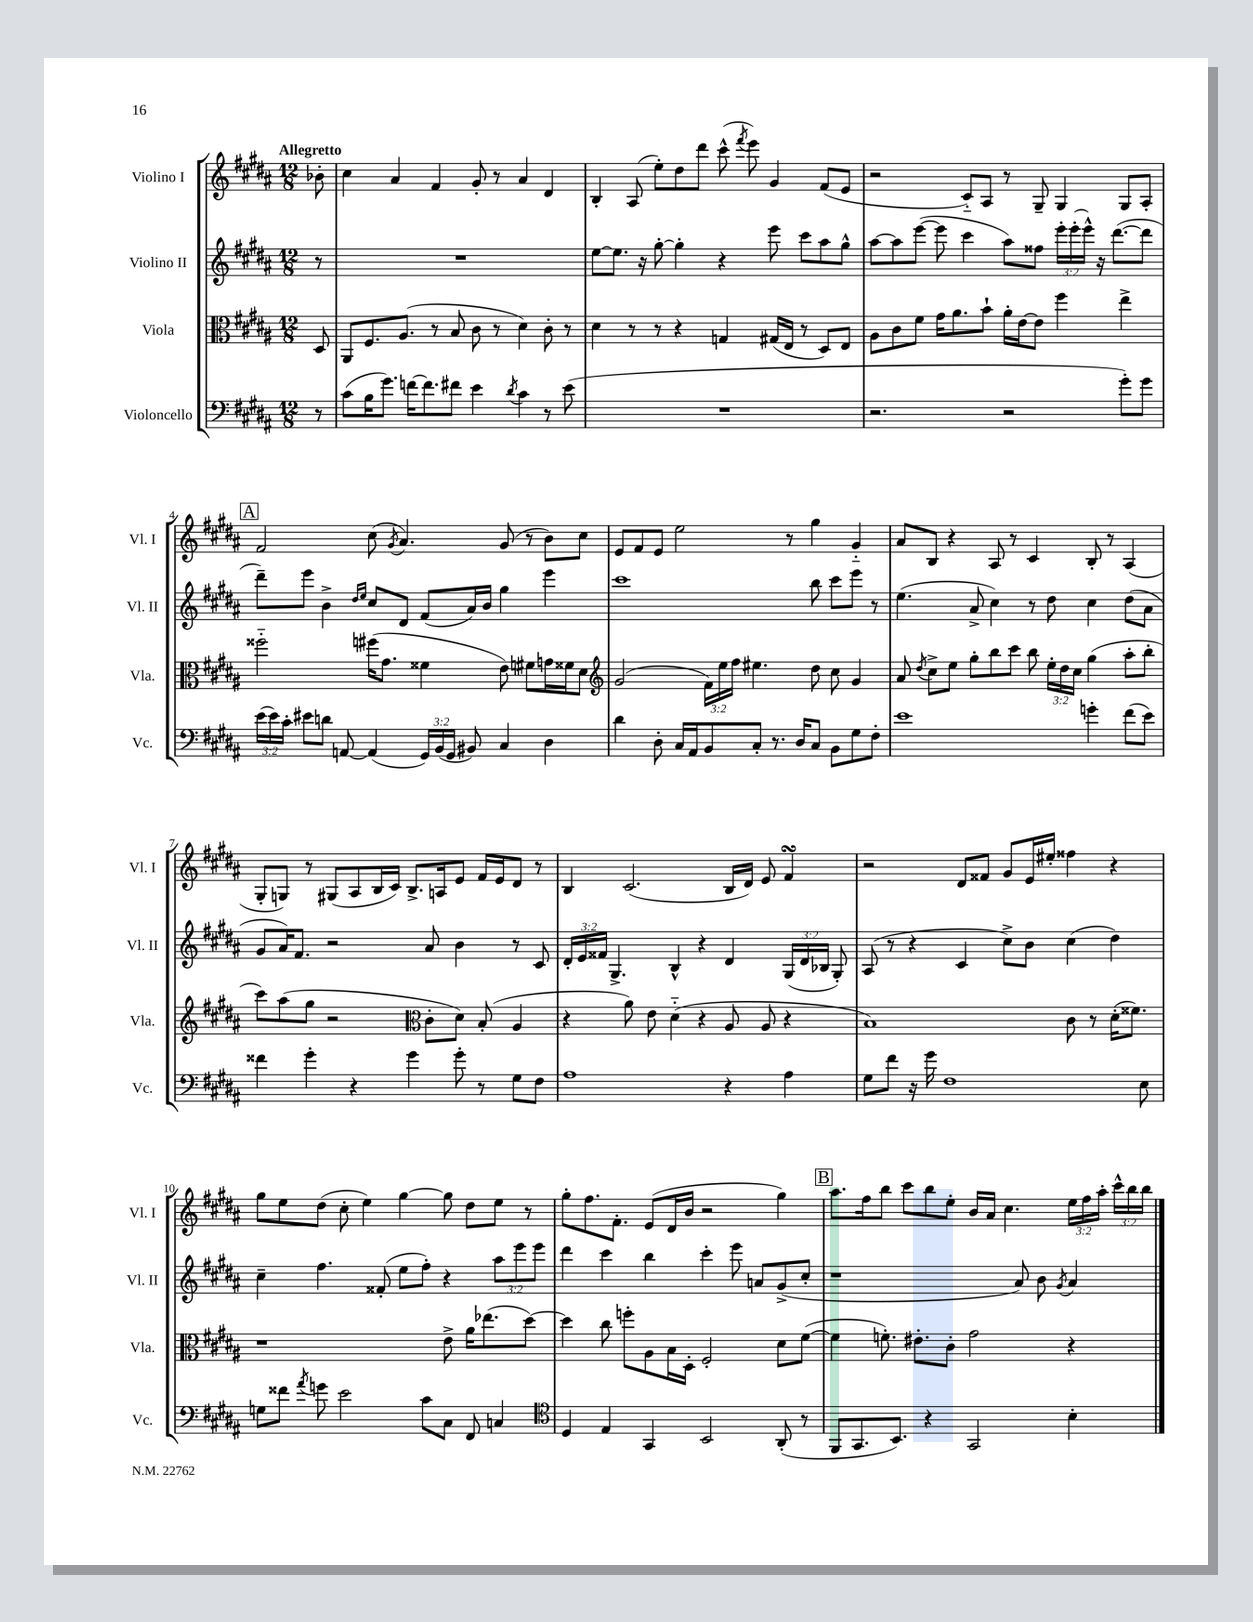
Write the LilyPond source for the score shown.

<<
\new StaffGroup <<
\new Staff = "s0" \with { instrumentName = "Violino I" shortInstrumentName = "Vl. I" } {
    \clef treble \key b \major \numericTimeSignature \time 12/8 \override Staff.TupletNumber.text = #tuplet-number::calc-fraction-text \partial 8 \tempo "Allegretto"
    \autoBeamOff bes'8-. |
    cis''4 ais'4 fis'4 gis'8-. r8 ais'4 dis'4 |
    b4-. ais8( e''8[-.) dis''8 dis'''8] cis'''8-^( \acciaccatura { fis'''8 } e'''8) gis'4 fis'8[( e'8] |
    r2 cis'8[-_) ais8] r8 gis8-- gis4 gis8[ ais8]-. |
    \mark \markup { \box "A" } fis'2 cis''8( \acciaccatura { gis'8 } ais'4.) gis'8( r8 b'8[) cis''8] |
    e'8[ fis'8 e'8] e''2 r8 gis''4 gis'4-_ |
    ais'8[ b8] r4 ais8 r8 cis'4 b8-. r8 ais4( |
    gis8[-. g8]) r8 gis8[( ais8 b16 cis'16]) b8.[-> a16 e'8] fis'16[ e'16 dis'8] r8 |
    b4 cis'2.( b16[ dis'16]) e'8 fis'4\turn |
    r2 dis'8[ fisis'8] gis'8[ e'16 eis''16]-. fisis''4 r4 |
    gis''8[ e''8 dis''8]( cis''8-. e''4) gis''4~ gis''8 dis''8[ e''8] r8 |
    gis''8[-. fis''8. fis'8.]-. e'8[( dis'16 b'16] r2 gis''4) |
    \mark \markup { \box "B" } ais''8.[ fis''16 b''8] cis'''8[ b''8 e''8]-. b'16[ ais'16] cis''4. \tuplet 3/2 { e''16[ fis''16 ais''16]-. } \tuplet 3/2 { cis'''16[-^ b''16 b''16] } \bar "|." |
}
\new Staff = "s1" \with { instrumentName = "Violino II" shortInstrumentName = "Vl. II" } {
    \clef treble \key b \major \numericTimeSignature \time 12/8 \override Staff.TupletNumber.text = #tuplet-number::calc-fraction-text \partial 8
    \autoBeamOff r8 |
    R1. |
    e''8[~ e''8.] r16 gis''8~-. gis''4-. r4 e'''8 cis'''8[ ais''8 gis''8]-^ |
    ais''8[~ ais''8 e'''8]~( e'''8 cis'''4 ais''8[) fisis''8] \tuplet 3/2 { e'''16[-. e'''16-.( e'''16]-^) } r16 dis'''8.[~( dis'''8] |
    \mark \markup { \box "A" } dis'''8[--) e'''8] b'4-> \grace { dis''16[ e''16] } cis''8[ dis'8] fis'8[( ais'16) b'16] gis''4 e'''4 |
    cis'''1 b''8 cis'''8[ e'''8] r8 |
    e''4.( ais'8-> cis''4) r8 dis''8 cis''4 dis''8[( ais'8] |
    gis'8[ ais'16) fis'8.] r2 ais'8 b'4 r8 cis'8 |
    \tuplet 3/2 { dis'16[-. e'16 fisis'16] } gis4.-> b4-^ r4 dis'4 \tuplet 3/2 { gis16[( dis'16 bes16] } gis8-.) |
    ais8( r8 r4 cis'4 cis''8[->) b'8] cis''4( dis''4) |
    cis''4-- fis''4. fisis'8-.( e''8[ fis''8]-.) r4 \tuplet 3/2 { ais''8[ e'''8 e'''8] } |
    dis'''4 cis'''4 b''4 cis'''4-. e'''8 a'8[ gis'8->( cis''8]-. |
    \mark \markup { \box "B" } r1 ais'8) b'8 \acciaccatura { gis'8 } ais'4 \bar "|." |
}
\new Staff = "s2" \with { instrumentName = "Viola" shortInstrumentName = "Vla." } {
    \clef alto \key b \major \numericTimeSignature \time 12/8 \override Staff.TupletNumber.text = #tuplet-number::calc-fraction-text \partial 8
    \autoBeamOff dis8 |
    ais,8[ fis8. ais8.]( r8 b8 cis'8 r8 dis'4) cis'8-. r8 |
    dis'4 r8 r8 r4 g4 gis16[( e16] r8 dis8[) e8] |
    ais8[ cis'8 fis'8] gis'16[ ais'8. b'8]-! ais'16[-. e'16~ e'8] fis''4 e''4-> |
    \mark \markup { \box "A" } fisis''2-_ fis''16[( gis'8.] fisis'4 e'8) fis'8[ g'16 fisis'16 dis'8] |
    \clef treble gis'2( \tuplet 3/2 { fis'16[) e''16 fis''16] } eis''4. dis''8 cis''8 gis'4 |
    ais'8 \acciaccatura { dis''8 } cis''8[-> e''8] gis''8[-. b''8 cis'''8] b''8 \tuplet 3/2 { e''16[-. dis''16 cis''16] } gis''4( ais''8[-. b''8]-. |
    cis'''8[) ais''8( gis''8] r2 \clef alto cis'8[-. dis'8]) b8-.( ais4 |
    r4 ais'8) e'8 dis'4-_( r4 ais8 ais8 r4 |
    b1) cis'8 r8 dis'16[-.( fisis'8.]) |
    r1 e'8-> ais'16[ ees''8.( dis''8]~) |
    dis''4 cis''8 f''8[-. ais8 b16 dis16]-. fis2-. dis'8[ fis'8]~( |
    \mark \markup { \box "B" } fis'4 f'8.-.) eis'8.[-. cis'8]-. gis'2 r4 \bar "|." |
}
\new Staff = "s3" \with { instrumentName = "Violoncello" shortInstrumentName = "Vc." } {
    \clef bass \key b \major \numericTimeSignature \time 12/8 \override Staff.TupletNumber.text = #tuplet-number::calc-fraction-text \partial 8
    \autoBeamOff r8 |
    cis'8[( b16 gis'8.]) f'16[~ f'8. fis'8] e'4 \acciaccatura { dis'8 } cis'4 r8 e'8( |
    R1. |
    r2. r2 gis'8[-.) gis'8] |
    \mark \markup { \box "A" } \tuplet 3/2 { e'16[( e'16) cis'16]-. } eis'8[ d'8] a,8~ a,4( \tuplet 3/2 { gis,16[) b,16( gis,16] } bis,8) cis4 dis4 |
    dis'4 dis8-. cis16[ ais,16 b,8 cis8]-. r8. dis16[ cis8] b,8[ gis8 fis8]-. |
    e'1 g'4-. fis'8[( e'8]) |
    fisis'4 gis'4-. r4 gis'4 gis'8-. r8 gis8[ fis8] |
    ais1 r4 ais4 |
    gis8[ fis'8] r16 gis'16 fis1 e8 |
    g8[ fisis'8] \acciaccatura { ais'8 } g'8 e'2 cis'8[ cis8] fis,8 c4 |
    \clef tenor dis4 e4 gis,4 b,2 ais,8-.( r8 |
    \mark \markup { \box "B" } fis,8[ gis,8. b,8.]) r4 gis,2 b4-. \bar "|." |
}
>>
>>
